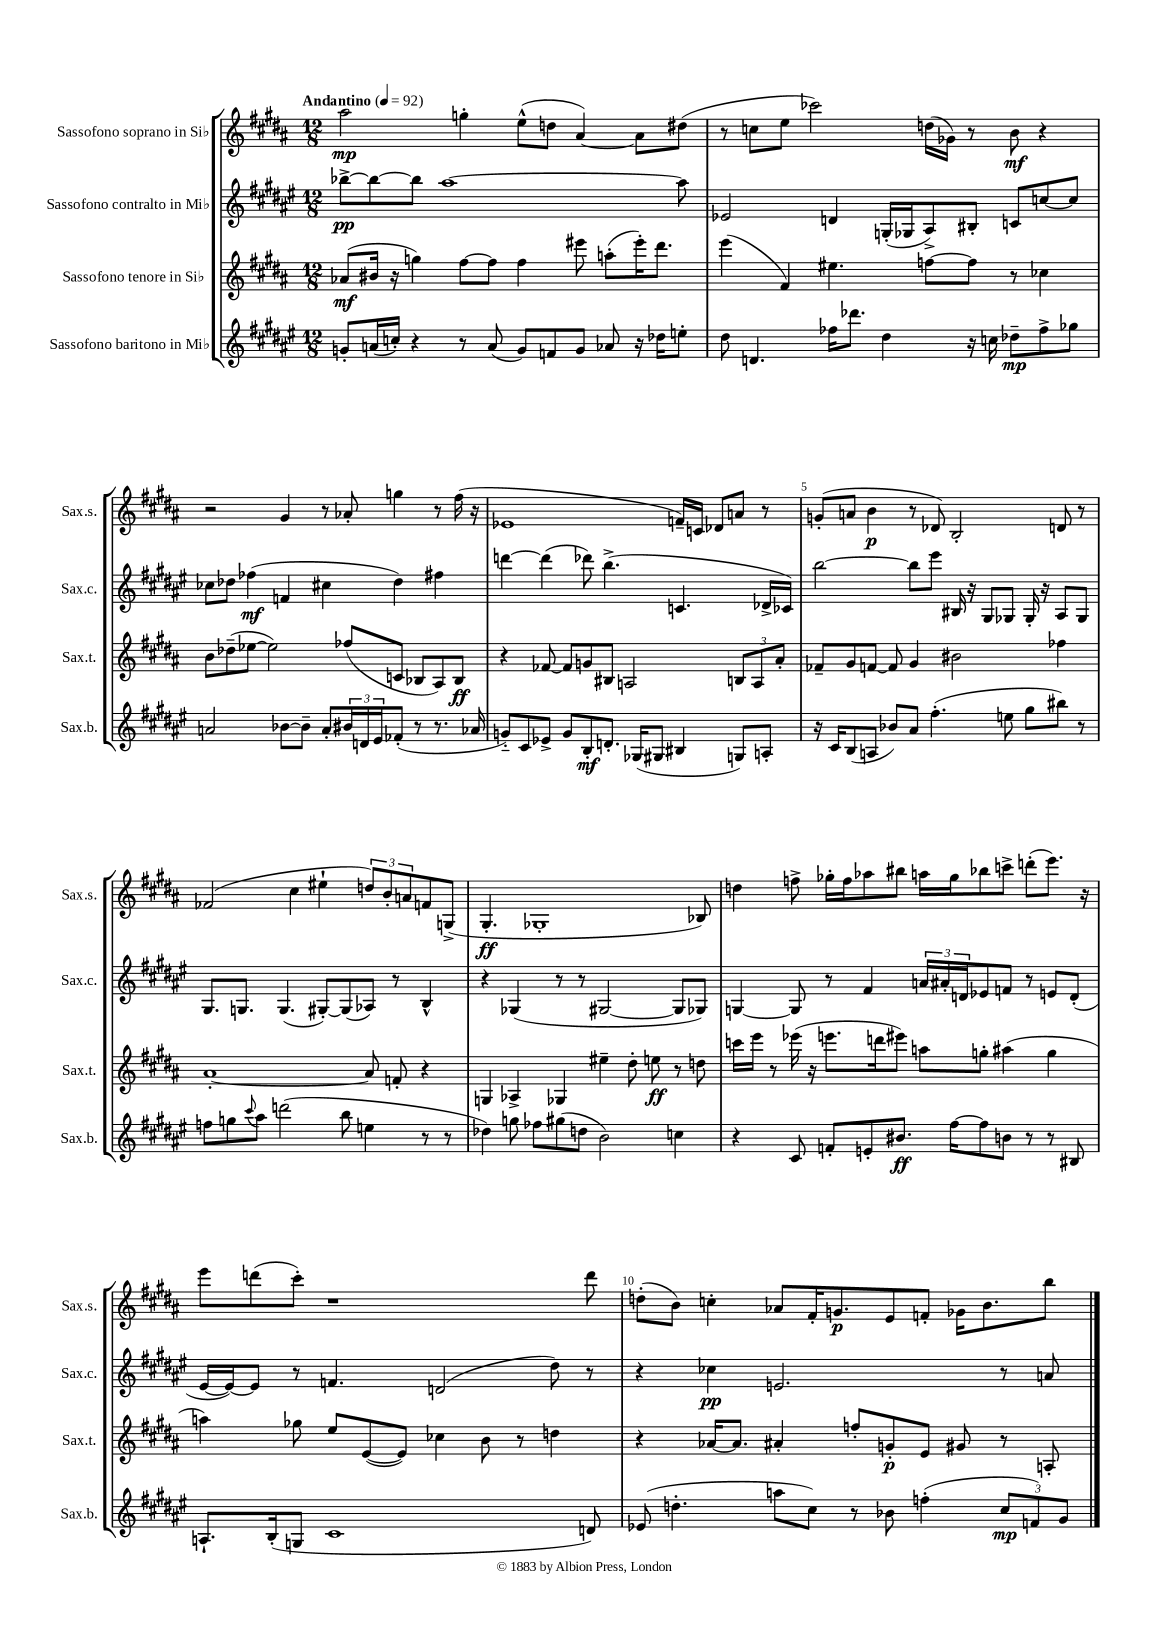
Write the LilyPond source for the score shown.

<<
\new StaffGroup <<
\new Staff = "s0" \with { instrumentName = "Sassofono soprano in Sib" shortInstrumentName = "Sax.s." } {
    \clef treble \key b \major \numericTimeSignature \time 12/8 \tempo "Andantino" 4 = 92
    ais''2\mp g''4-. e''8-^( d''8 ais'4~) ais'8 dis''8( |
    r8 c''8 e''8 ces'''2) d''16( ges'16) r8 b'8\mf r4 |
    r2 gis'4 r8 aes'8-. g''4 r8 fis''16( r16 |
    ees'1 f'16--) c'16 des'8 a'8 r8 |
    g'8-.( a'8 b'4\p r8 des'8) b2-. d'8 r8 |
    fes'2( cis''4 eis''4-! \tuplet 3/2 { d''8) b'8-. a'8 } f'8 g8->( |
    gis4.-.\ff ges1-. bes8) |
    d''4 f''8-> ges''16-. f''16 aes''8 bis''8 a''16 ges''16 bes''8 c'''8-> d'''8-.( e'''8.) r16 |
    e'''8 d'''8( cis'''8-.) r1 d'''8 |
    d''8-.( b'8) c''4-. aes'8 fis'16-. g'8.\p e'8 f'8-. ges'16 b'8. b''8 \bar "|." |
}
\new Staff = "s1" \with { instrumentName = "Sassofono contralto in Mib" shortInstrumentName = "Sax.c." } {
    \clef treble \key fis \major \numericTimeSignature \time 12/8
    bes''8~->\pp bes''8~ bes''8 ais''1~ ais''8 |
    ees'2 d'4 g16-.( ges16 ais8->) bis8-. c'8 c''8~ c''8 |
    ces''8 des''8 fes''4\mf( f'4 cis''4 des''4) fis''4 |
    d'''4~ d'''4( des'''8) b''4.->( c'4. des'16-> ces'16) |
    b''2~ b''8 eis'''8 bis16 r16 gis8 ges8 ges16-. r16 ais8 ges8 |
    gis8. g8. g4.( gis8~-.) gis8( aes8) r8 b4-^ |
    r4 ges4( r8 r8 gis2~ gis8 ges8) |
    g4~ g8 r8 fis'4 \tuplet 3/2 { a'16 ais'16-. d'16 } ees'8 f'8 r8 e'8 d'8-.( |
    eis'16~ eis'16~) eis'8 r8 f'4. d'2( dis''8) r8 |
    r4 ces''4\pp e'2. r8 a'8 \bar "|." |
}
\new Staff = "s2" \with { instrumentName = "Sassofono tenore in Sib" shortInstrumentName = "Sax.t." } {
    \clef treble \key b \major \numericTimeSignature \time 12/8
    aes'8\mf( bis'16 r16 g''4) fis''8~ fis''8 fis''4 eis'''8 a''8-.( eis'''16-.) dis'''8. |
    e'''4( fis'4) eis''4. f''8~ f''8 r8 ces''4 |
    b'8 des''8--( ees''8~ ees''2) fes''8( c'8 bes8 ais8) bes8\ff |
    r4 fes'8~ fes'8 g'8 bis8 a2 \tuplet 3/2 { b8 a8 ais'8-. } |
    fes'8-- gis'8 f'8~ f'8 gis'4 bis'2 fes''4 |
    ais'1~-. ais'8 f'8-. r4 |
    g4 aes4-> ges4 eis''4-- dis''8-. e''8\ff r8 d''8 |
    c'''16 e'''16 r8 ees'''16( r16 e'''8. d'''16 eis'''8) a''8 g''8-. ais''4( g''4 |
    a''4) ges''8 e''8 e'8~( e'8) ces''4 b'8 r8 d''4 |
    r4 aes'16~ aes'8. ais'4-. f''8-. g'8-.\p e'8 gis'8 r8 a8-. \bar "|." |
}
\new Staff = "s3" \with { instrumentName = "Sassofono baritono in Mib" shortInstrumentName = "Sax.b." } {
    \clef treble \key fis \major \numericTimeSignature \time 12/8
    g'8-. a'16( c''16-.) r4 r8 a'8( g'8) f'8 g'8 aes'8 r16 des''16 e''8-. |
    dis''8 d'4. fes''16 des'''8. dis''4 r16 c''16 des''8--\mp fes''8-> ges''8 |
    a'2 bes'8~ bes'8-- a'8-. \tuplet 3/2 { bis'16 d'16 eis'16 } fes'8-.( r8 r8. aes'16 |
    g'8-_) cis'8 ees'8-> g'8 b8-.\mf d'8.-. ges16( gis8 bis4 g8) a8-. |
    r16 cis'16 b8( a8 bes'8) ais'8 fis''4.-.( e''8 gis''8 bis''8) r8 |
    f''8 g''8 \appoggiatura { cis'''8 } ais''8 d'''2( b''8 e''4 r8 r8 |
    des''4) g''8 fes''8 gis''8( d''8 b'2) c''4 |
    r4 cis'8 f'8-. e'8-. bis'8.\ff fis''16~ fis''8 b'8 r8 r8 bis8 |
    a8.-! b16-.( g8 cis'1 d'8) |
    ees'8( d''4.-. a''8 cis''8) r8 bes'8 f''4-.( \tuplet 3/2 { cis''8\mp f'8) gis'8 } \bar "|." |
}
>>
>>
\layout { \context { \Score \override BarNumber.break-visibility = ##(#f #t #t) barNumberVisibility = #(every-nth-bar-number-visible 5) } }
